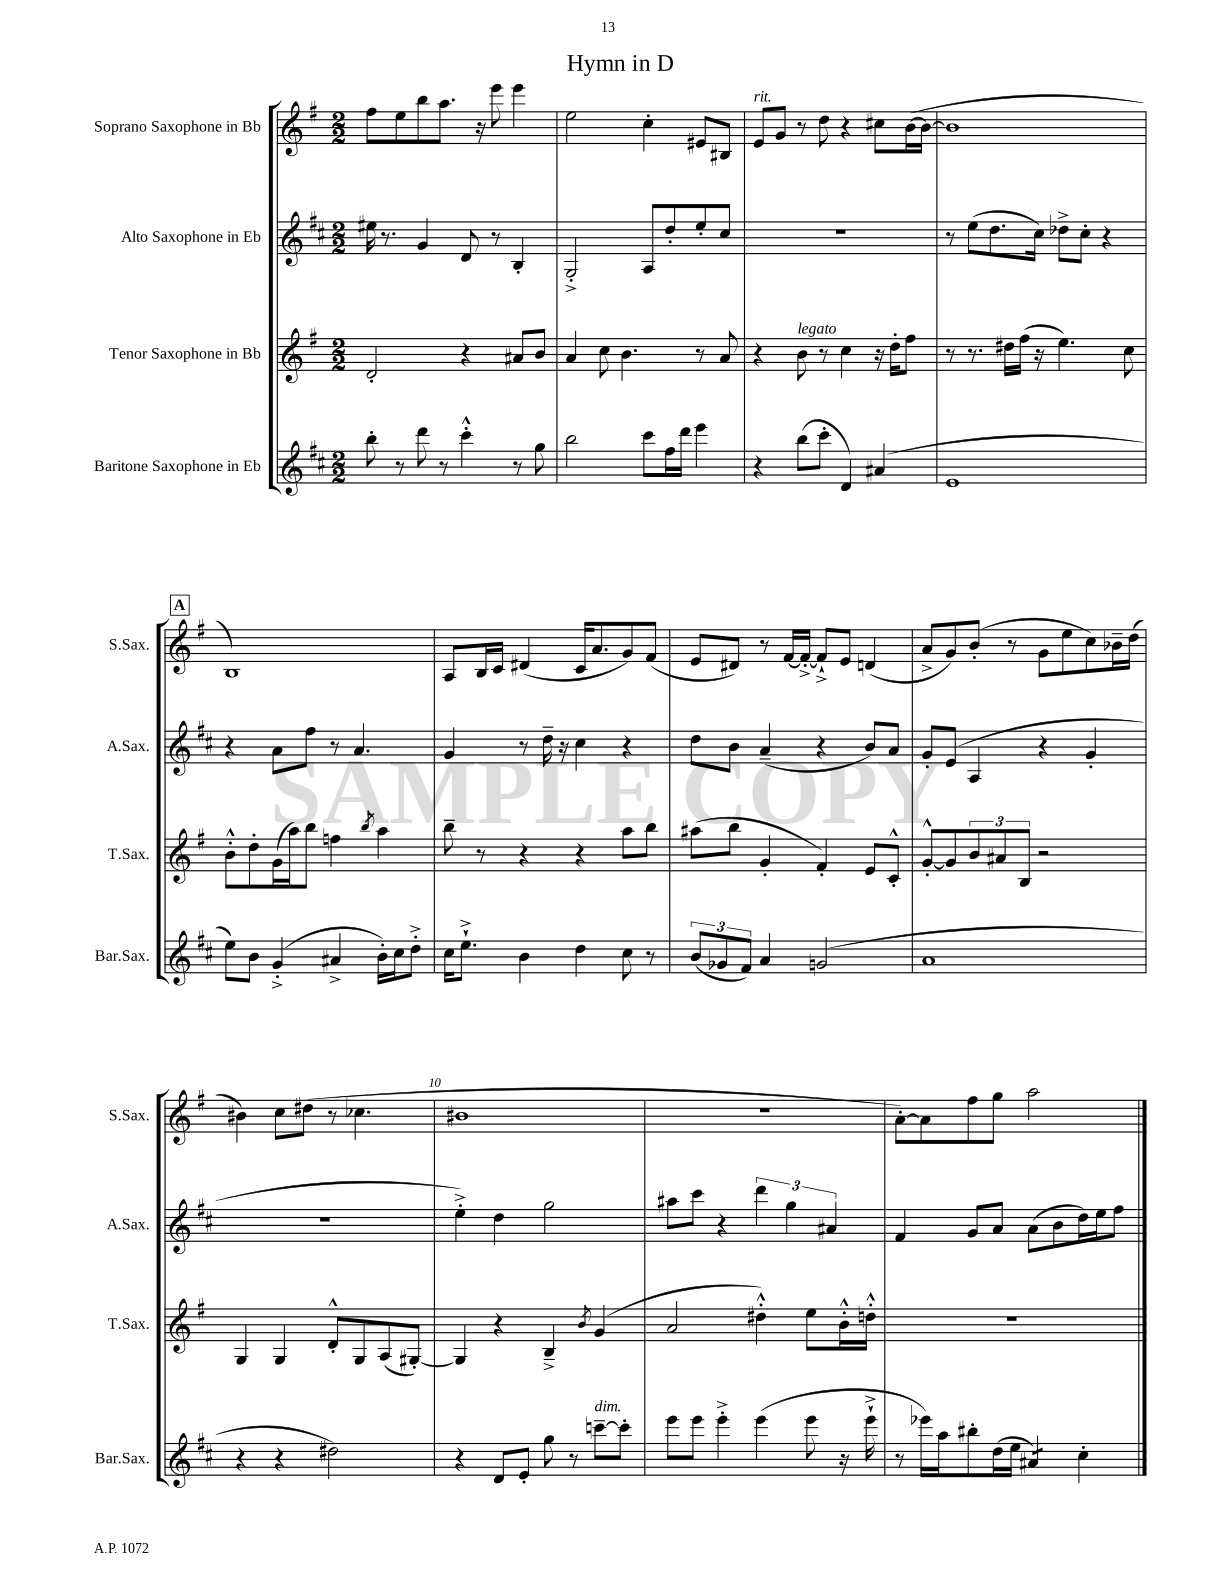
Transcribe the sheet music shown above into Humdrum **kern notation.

**kern	**kern	**kern	**kern
*staff4	*staff3	*staff2	*staff1
*clefG2	*clefG2	*clefG2	*clefG2
*k[f#c#]	*k[f#]	*k[f#c#]	*k[f#]
*M2/2	*M2/2	*M2/2	*M2/2
8bb'	2d'	16ee#	8ff#
.	.	8.r	.
8r	.	.	8ee
8ddd	.	4g	8bb
8r	.	.	8.aa
4ccc#'^^	4r	8d	.
.	.	.	16r
.	.	8r	8eee
8r	8a#	4B'	4eee
8gg	8b	.	.
=	=	=	=
2bb	4a	2G'^	2ee
.	8cc	.	.
.	4.b	.	.
8ccc#	.	8A	4cc'
16ff#	.	8dd'	.
16ddd	.	.	.
4eee	8r	8ee'	8e#
.	8a	8cc#	8B#
=	=	=	=
4r	4r	1r	8e
.	.	.	8g
(8bb	8b	.	8r
8ccc#'	8r	.	8dd
4d)	4cc	.	4r
(4a#	16r	.	8cc#
.	16dd'	.	.
.	8ff#	.	([16b
.	.	.	16b_
=	=	=	=
1e	8r	8r	1b]
.	8.r	(8ee	.
.	.	8.dd	.
.	16dd#	.	.
.	(16ff#	.	.
.	16r	16cc#)	.
.	4.ee)	8dd-^	.
.	.	8cc#'	.
.	.	4r	.
.	8cc	.	.
=	=	=	=
8ee)	8b'^^	4r	1B)
8b	8dd'	.	.
(4g'^	(16g	8a	.
.	16aa)	.	.
.	8bb	8ff#	.
4a#^	4ff	8r	.
.	.	4.a	.
.	8qbb	.	.
16b')	4aa	.	.
16cc#	.	.	.
8dd'^	.	.	.
=	=	=	=
16cc#	8bb~	4g	8A
8.ee`^	.	.	.
.	8r	.	16B
.	.	.	16c
4b	4r	8r	(4d#
.	.	16dd~	.
.	.	16r	.
4dd	4r	4cc#	16c
.	.	.	8.a
8cc#	8aa	4r	8g)
8r	8bb	.	(8f#
=	=	=	=
(12b	(8aa#	8dd	8e
12g-	.	.	.
.	8bb	8b	8d#)
12f#)	.	.	.
4a	4g'	(4a~	8r
.	.	.	[16f#
.	.	.	16f#'^_
(2g	4f#')	4r	8f#`^]
.	.	.	8e
.	8e	8b)	(4d
.	8c'^^	8a	.
=	=	=	=
1a	[8g'^^	8g'	8a^
.	8g]	(8e	8g)
.	12b	4A	(8b'
.	12a#	.	.
.	.	.	8r
.	12B	.	.
.	2r	4r	8g
.	.	.	8ee
.	.	4g'	8cc)
.	.	.	16b-~
.	.	.	(16dd
=	=	=	=
4r	4G	1r	4b#)
4r	4G	.	8cc
.	.	.	(8dd#
2dd#)	8d'^^	.	8r
.	8G	.	4.cc-
.	(8A	.	.
.	[8G#')	.	.
=	=	=	=
4r	4G#]	4ee'^)	1b#
8d	4r	4dd	.
8e'	.	.	.
8gg	4B~^	2gg	.
8r	.	.	.
.	8qb	.	.
[8ccc~	(4g	.	.
8ccc']	.	.	.
=	=	=	=
8eee	2a	8aa#	1r
8eee	.	8ccc#	.
4eee'^	.	4r	.
(4eee	4dd#'^^)	6ddd	.
.	.	6gg	.
8eee	8ee	.	.
.	.	6a#	.
16r	16b'^^	.	.
16eee`^	16dd'^^	.	.
=	=	=	=
8r	1r	4f#	[8a')
16eee-)	.	.	8a]
16aa	.	.	.
8bb#'	.	8g	8ff#
(16dd	.	8a	8gg
16ee	.	.	.
4a#)	.	(8a	2aa
.	.	8b	.
4cc#'	.	16dd)	.
.	.	16ee	.
.	.	8ff#	.
==	==	==	==
*-	*-	*-	*-
